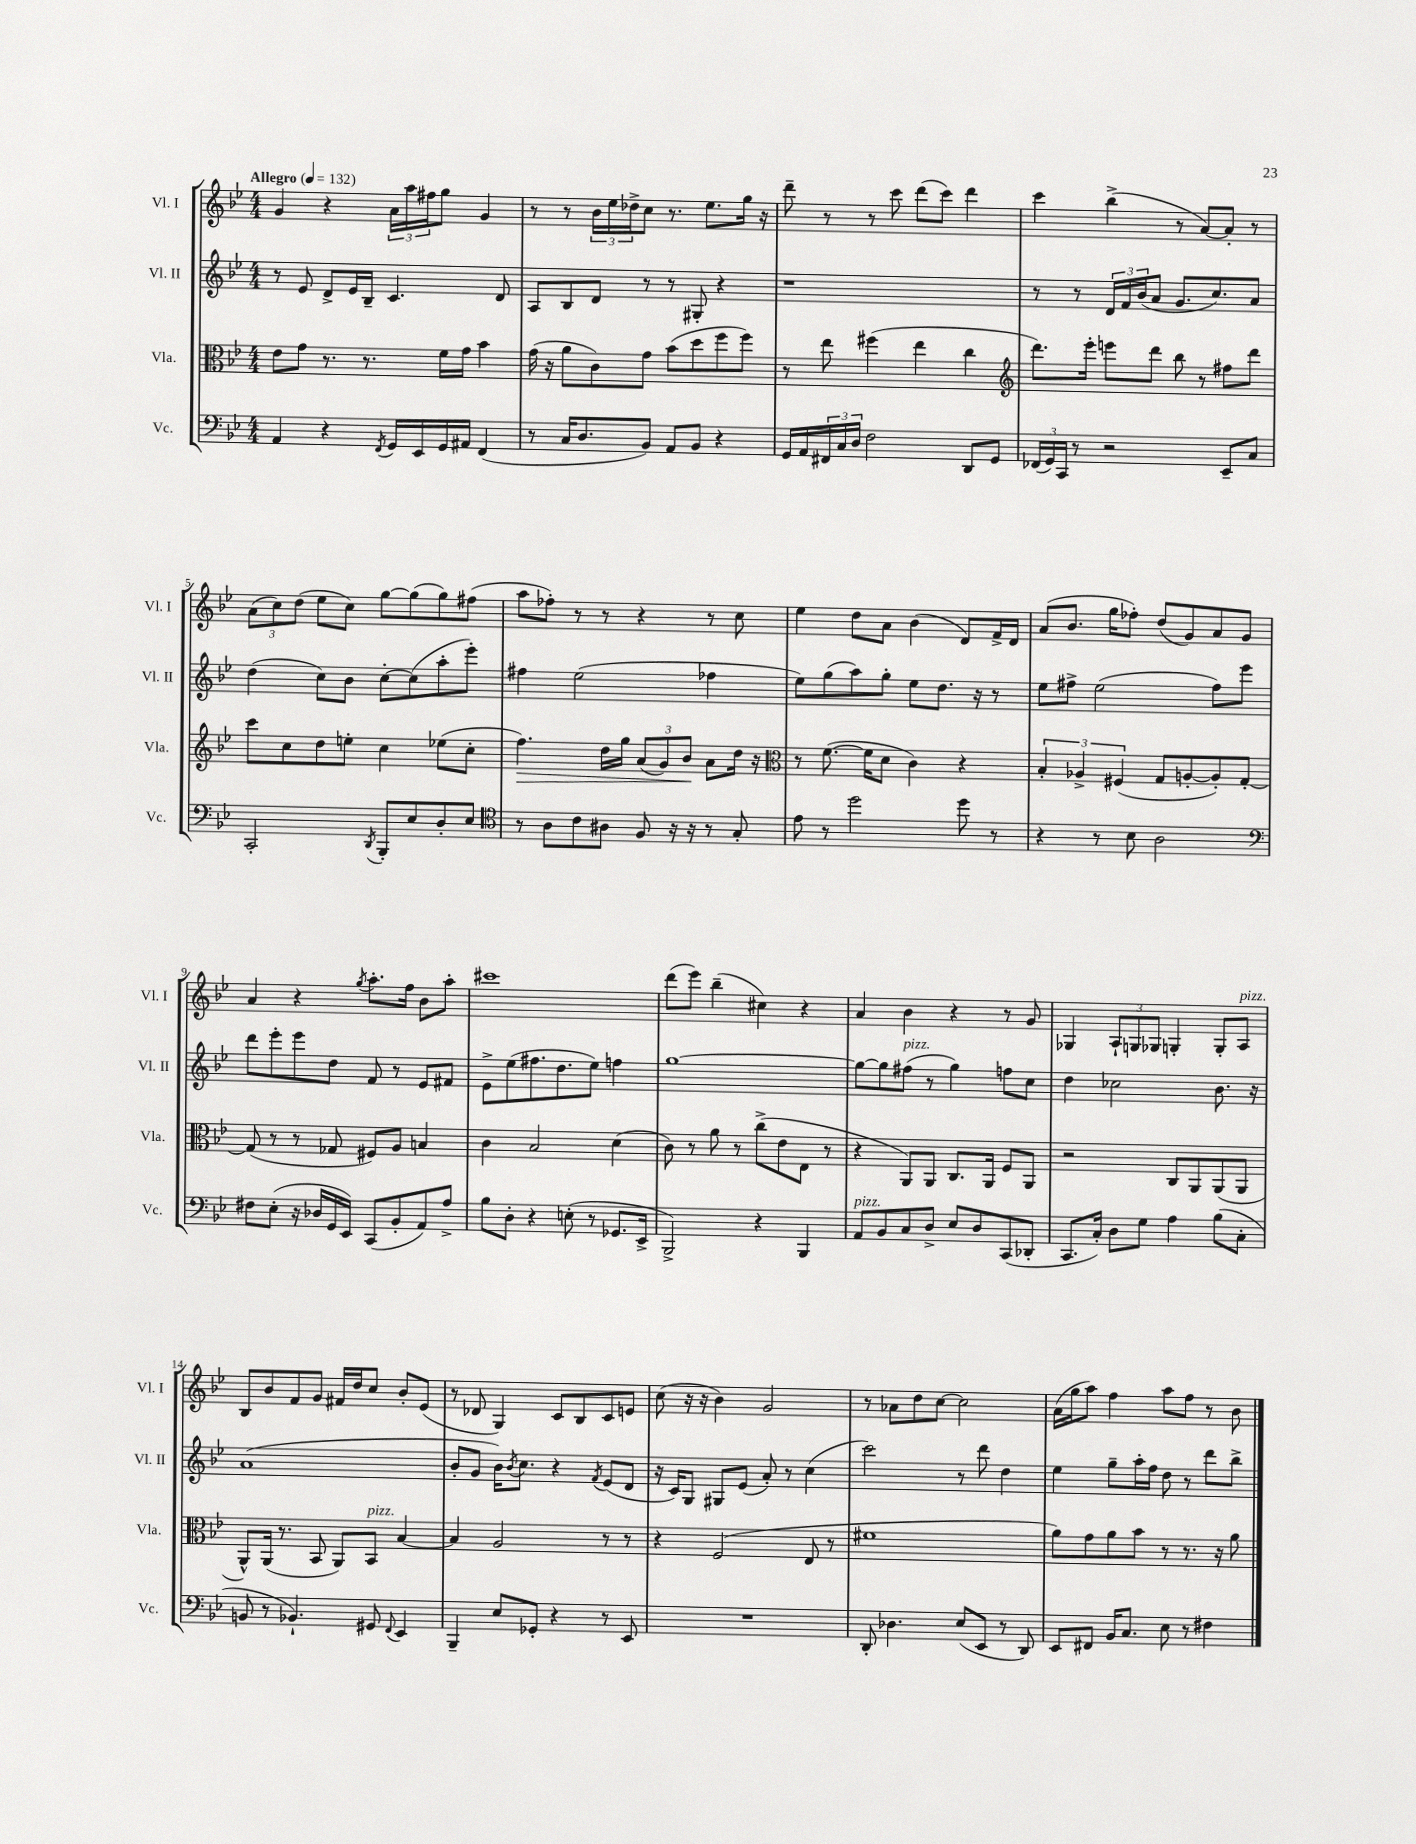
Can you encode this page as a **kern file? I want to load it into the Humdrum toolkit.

**kern	**kern	**kern	**kern
*staff4	*staff3	*staff2	*staff1
*clefF4	*clefC3	*clefG2	*clefG2
*k[b-e-]	*k[b-e-]	*k[b-e-]	*k[b-e-]
*M4/4	*M4/4	*M4/4	*M4/4
*MM132	*MM132	*MM132	*MM132
4AA	8e-	8r	4g
.	8g	8e-	.
4r	8.r	8d^	4r
.	.	16e-	.
.	8.r	16B-~	.
8qFF	.	.	.
16GG	.	4.c	24a
.	.	.	24aa
16EE-	.	.	.
.	.	.	24ff#
16GG	16f	.	8gg
16AA#	16g	.	.
(4FF	4b-	.	4g
.	.	8d	.
=	=	=	=
8r	(16g	8A	8r
.	16r	.	.
16C	8a	8B-	8r
8.D	.	.	.
.	8c)	8d	24b-
.	.	.	24ee-
.	.	.	24dd-^
8BB-)	8g	8r	8cc
8AA	(8b-	8r	8.r
8BB-	8dd	8G#'	.
.	.	.	8.ee-
4r	8ff	4r	.
.	8ff)	.	16gg
.	.	.	16r
=	=	=	=
16GG	8r	1r	8ddd~
16AA	.	.	.
24FF#	8ee-	.	8r
24C	.	.	.
24D	.	.	.
2F	(4ff#	.	8r
.	.	.	8ccc
.	4ee-	.	(8ddd
.	.	.	8ccc)
8DD	4cc	.	4ddd
8GG	.	.	.
=	=	=	=
*	*clefG2	*	*
(24FF-	8.ddd)	8r	4ccc
24GG)	.	.	.
24CC	.	.	.
8r	.	8r	.
.	16eee-'	.	.
2r	8eee	24d	(4bb-^
.	.	24f	.
.	.	(24b-	.
.	8ddd	8a	.
.	8bb-	8.g	8r
.	8r	.	[8a)
.	.	8.cc)	.
8EE-~	8ff#	.	8a']
8C	8ddd	8a	8r
=	=	=	=
2CC'	8ccc	(4dd	(12a
.	.	.	12cc)
.	8cc	.	.
.	.	.	(12dd
.	8dd	8cc)	8ee-
.	8ee'	8b-	8cc)
8qDD	.	.	.
8BBB-'	4cc	[8cc'	[8gg
8E-	.	(8cc]	(8gg]
8D'	(8ee-	8aa'	8gg)
8E-	8cc'	8eee-')	(8ff#
=	=	=	=
*clefC4	*	*	*
8r	4.ff)	4ff#	8aa
8A	.	.	8ff-')
8c	.	(2ee-	8r
8A#	16dd	.	8r
.	16gg	.	.
8F	(12a	.	4r
.	12g)	.	.
16r	.	.	.
.	12b-	.	.
16r	.	.	.
8r	8a	4ff-	8r
8G'	16dd	.	8cc
.	16r	.	.
=	=	=	=
*	*clefC3	*	*
8e-	8r	8ee-)	4ee-
8r	([8.f	(8gg	.
2dd	.	8aa)	8dd
.	16f]	.	.
.	8d	8gg'	8a
.	4c)	8ee-	(4b-
.	.	8.dd	.
8dd	4r	.	8d)
.	.	16r	.
8r	.	8r	16f^
.	.	.	16d
=	=	=	=
4r	6B-'	8ee-	(8a
.	.	8ff#^	8.b-
.	6A-^	.	.
8r	.	(2ee-	.
.	.	.	16gg
.	(6F#	.	.
8B-	.	.	8ff-')
2A	8G	.	(8dd
.	[8A'	.	8g)
.	8A'])	8ff#)	8a
.	[8G'	8eee-	8g
=	=	=	=
*clefF4	*	*	*
8F#	(8G]	8ddd	4a
(8E-'	8r	8eee-'	.
16r	8r	8eee-	4r
16D-	.	.	.
16GG	8G-	8dd	.
16EE-)	.	.	.
.	.	.	8qgg
(8CC	8F#)	8f	8.aa'
8BB-'	8A	8r	.
.	.	.	16ff
8AA)	4B	8e-	8b-
8A^	.	8f#	8aa'
=	=	=	=
8B-	4c	8e-^	1ccc#
8D'	.	(8ee-	.
4r	2B-	8.ff#	.
.	.	8.dd	.
(8E'	.	.	.
8r	.	8ee-)	.
8.GG-	(4d	4ff	.
16EE-^	.	.	.
=	=	=	=
2BBB-^)	8c)	[1gg	(8ddd
.	8r	.	8eee-)
.	8a	.	(4bb-~
.	8r	.	.
4r	(8cc^	.	4cc#)
.	8e-	.	.
4BBB-	8E-	.	4r
.	8r	.	.
=	=	=	=
8AA	4r	8gg_	4a
8BB-	.	8gg]	.
8C	8AA)	(8ff#	4b-
8D^	8AA	8r	.
8E-	8.C	4gg)	4r
8D	.	.	.
.	16AA	.	.
(8CC	8F	8ff	8r
8DD-'	8AA	8cc	8g
=	=	=	=
8.CC	2r	4dd	4G-
16C')	.	.	.
8D	.	2cc-	12A`
.	.	.	12G
8G	.	.	.
.	.	.	12G-
4A	8C	.	4G'
.	8AA	.	.
(8B-	(8AA	8.b-	8G'
8C'	8AA	.	8A
.	.	16r	.
=	=	=	=
8BB	8AA^^)	(1a	8B-
8r	(16AA	.	8b-
.	8.r	.	.
4.BB-`)	.	.	8f
.	8BB-	.	8g
.	8AA)	.	16f#
.	.	.	16dd
8GG#	8BB-	.	8cc
8qqFF	.	.	.
4EE-	[4B-	.	8b-'
.	.	.	(8e-
=	=	=	=
4BBB-~	4B-]	8b-'	8r
.	.	8g	8d-
8E-	2A	16b-)	4G)
.	.	8qb-	.
.	.	8.cc	.
8GG-'	.	.	.
4r	.	4r	8c
.	.	.	8B-
.	.	8qf	.
8r	8r	(8e-	8c
8EE-	8r	8d	8e
=	=	=	=
1r	4r	16r	(8cc
.	.	16c)	.
.	.	8G	16r
.	.	.	16r
.	(2F	8G#	4b-)
.	.	(8e-	.
.	.	8a')	2g
.	.	8r	.
.	8E-	(4cc	.
.	8r	.	.
=	=	=	=
8DD'	1f#	2ccc)	8r
4.D-	.	.	8a-
.	.	.	8dd
.	.	.	[8cc
(8E-	.	8r	2cc]
8EE-	.	8ddd	.
8r	.	4dd	.
8DD)	.	.	.
=	=	=	=
8EE-	8a)	4ee-	(16a
.	.	.	16gg
8FF#	8g	.	8aa)
16BB-	8a	8gg~	4ff
8.C	.	.	.
.	8b-	16aa'	.
.	.	16ff	.
8E-	8r	8dd	8aa
8r	8.r	8r	8ff
4F#	.	8ddd	8r
.	16r	.	.
.	8a	8bb-^	8b-
==	==	==	==
*-	*-	*-	*-
